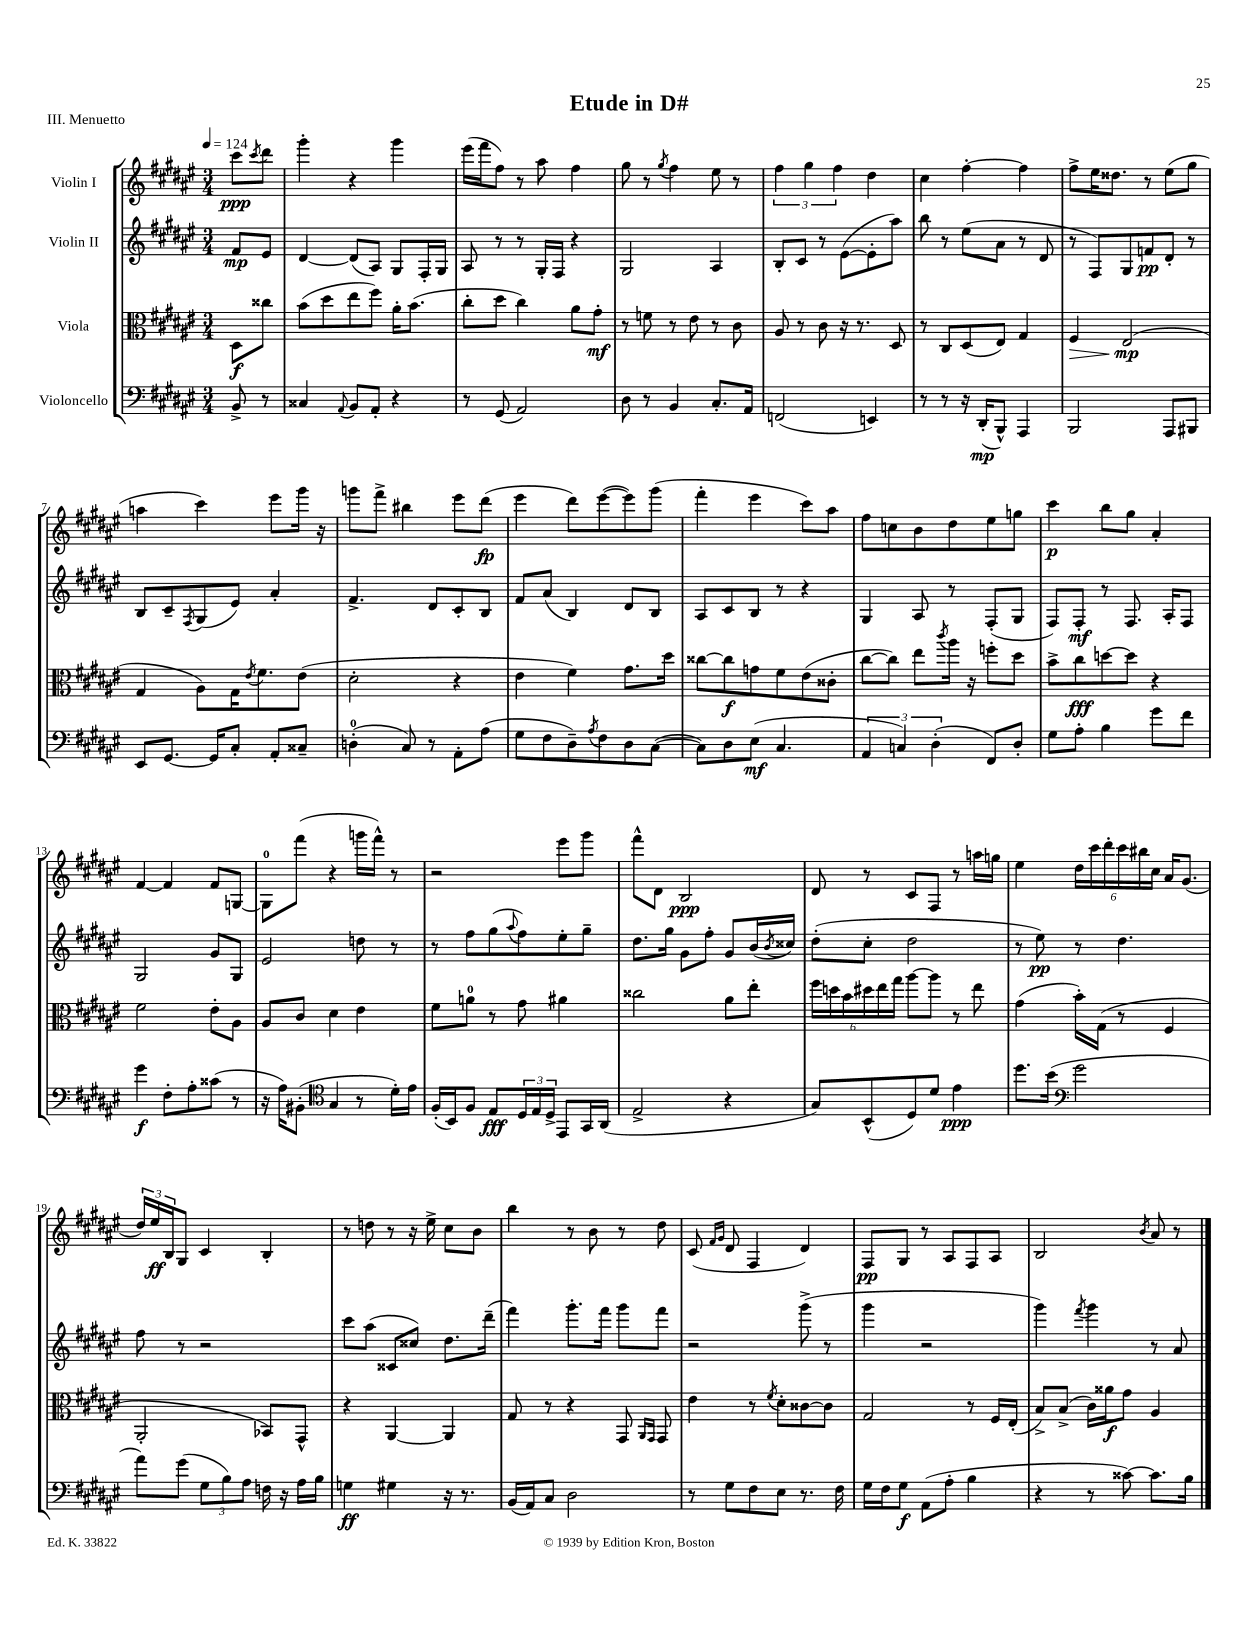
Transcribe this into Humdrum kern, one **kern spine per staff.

**kern	**kern	**kern	**kern
*staff4	*staff3	*staff2	*staff1
*clefF4	*clefC3	*clefG2	*clefG2
*k[f#c#g#d#a#e#]	*k[f#c#g#d#a#e#]	*k[f#c#g#d#a#e#]	*k[f#c#g#d#a#e#]
*M3/4	*M3/4	*M3/4	*M3/4
*MM124	*MM124	*MM124	*MM124
8BB^/	8D#\L	8f#/L	8ccc#\L
.	.	.	8qccc#/
8r	8cc##\J	8e#/J	8ddd#\J
=	=	=	=
4C##/	(8b\L	[4d#/	4ggg#'\
.	8dd#\	.	.
8qqAA#/	.	.	.
8BB/L	8ee#\	(8d#/]L	4r
8AA#'/J	8ff#\J)	8A#/J)	.
4r	16a#'\LK	8G#/L	4ggg#\
.	(8.b\J	.	.
.	.	16F#'/L	.
.	.	16G#/JJ	.
=	=	=	=
8r	8cc#'\L	8A#/	(16eee#\LL
.	.	.	16fff#\J
(8GG#/	8dd#\J	8r	8ff#\J)
2AA#/)	4cc#\)	8r	8r
.	.	16G#'/LL	8aa#\
.	.	16F#/JJ	.
.	8a#\L	4r	4ff#\
.	8g#'\J	.	.
=	=	=	=
8D#\	8r	2G#/	8gg#\
8r	8f\	.	8r
.	.	.	8qgg#/
4BB/	8r	.	4ff#\
.	8e#\	.	.
8.C#'/L	8r	4A#/	8ee#\
.	8c#\	.	8r
16AA#/Jk	.	.	.
=	=	=	=
(2FF/	8A#/	8B'/L	6ff#\
.	8r	8c#/J	.
.	.	.	6gg#\
.	8c#\	8r	.
.	.	.	6ff#\
.	16r	([8e#\L	.
.	8.r	.	.
4EE/)	.	8e#'\]	4dd#\
.	8D#/	8aa#\J)	.
=	=	=	=
8r	8r	8bb\	4cc#\
8r	8C#/L	8r	.
16r	(8D#/	(8ee#\L	[4ff#'\
(16DD#'/LK	.	.	.
8BBB^^/J)	8E#/J)	8a#\J	.
4AAA#/	4G#/	8r	4ff#\]
.	.	8d#/	.
=	=	=	=
2BBB/	4F#/	8r	8ff#^\L
.	.	8F#/L)	16ee#\K
.	.	.	8.dd##\J
.	(2E#/	8G#/	.
.	.	8f/	8r
8AAA#/L	.	8d#'/J	(8ee#\L
8BBB#/J	.	8r	8gg#\J
=	=	=	=
8EE#/L	4G#/	8B/L	4aa\
[8.GG#/J	.	8c#~/	.
.	.	8qF#/	.
.	8A#\L)	(8G#/	4ccc#\)
16GG#/]LK	.	.	.
8C#'/J	16G#\K	8e#/J)	.
.	8qe#/	.	.
.	8.f#\	.	.
8AA#'/L	.	4a#'/	8eee#\L
8C##~/J	(8e#\J	.	16ggg#\Jk
.	.	.	16r
=	=	=	=
(4D'\	2d#'\	4.f#^/	8ggg\L
.	.	.	8fff#^\J
8C#/)	.	.	4bb#\
8r	.	8d#/L	.
8AA#'\L	4r	8c#'/	8eee#\L
(8A#\J	.	8B/J	(8ddd#\J
=	=	=	=
8G#\L	4e#\	8f#/L	4eee#\
8F#\	.	(8a#/J	.
8D#~\)	4f#\)	4B/)	8ddd#\L)
8qA#/	.	.	.
8F#\	.	.	([8eee#\
8D#\	8.g#\L	8d#/L	8eee#\])
([8C#\J	.	8B/J	(8ggg#\J
.	16dd#\Jk	.	.
=	=	=	=
8C#\]L)	[8cc##\L	8A#/L	4fff#'\
8D#\	8cc##\]	8c#/	.
(8E#\J	8g\	8B/J	4eee#\
4.C#/	8f#\	8r	.
.	(8e#\	4r	8ccc#\L)
.	8c##'\J	.	8aa#\J
=	=	=	=
6AA#/	[8cc#\L	4G#/	8ff#\L
.	8cc#\]J)	.	8cc\
6C/)	.	.	.
.	8ee#\L	8A#/	8b\
(6D#'\	.	.	.
.	8qccc#/	.	.
.	16aa#\Jk	8r	8dd#\
.	16r	.	.
8FF#/L)	8ff'\L	(8F#'/L	8ee#\
8D#'/J	8dd#\J	8G#/J	8gg\J
=	=	=	=
8G#\L	8b^\L	8F#/L)	4ccc#\
8A#'\J	8cc#\	8F#'/J	.
4B\	[8dd\	8r	8bb\L
.	8dd\]J	8.F#/	8gg#\J
8g#\L	4r	.	4a#'/
.	.	16A#'/LK	.
8f#\J	.	8F#/J	.
=	=	=	=
4g#\	2f#\	2G#/	[4f#/
8F#'\L	.	.	4f#/]
8A#'\	.	.	.
(8c##\J	8e#'\L	8g#/L	8f#/L
8r	8A#\J	8G#/J	[8G/J
=	=	=	=
16r	8A#/L	2e#/	8G\]L
16A#\LK)	.	.	.
(8BB#'\J	8c#/J	.	(8fff#\J
*clefC4	*	*	*
4G#/	4d#\	.	4r
8r	4e#\	8dd\	16ggg\LL
.	.	.	16fff#^^\JJ)
16d#'\LL)	.	8r	8r
16e#\JJ	.	.	.
=	=	=	=
(16F#'/LL	8f#\L	8r	2r
16BB/J)	.	.	.
8F#/J	8a\J	8ff#\L	.
8E#/L	8r	(8gg#\	.
.	.	8qqaa#/	.
24D#/L	8g#\	8ff#\)	.
24E#/	.	.	.
24D#^/JJ	.	.	.
8EE#/L	4a#\	8ee#'\	8eee#\L
16GG#/L	.	8gg#~\J	8ggg#\J
(16AA#/JJ	.	.	.
=	=	=	=
2E#^/	2cc##\	8.dd#\L	8fff#^^\L
.	.	.	8d#\J
.	.	16gg#\Jk	.
.	.	8g#\L	2B/
.	.	8ff#'\J	.
4r	8a#\L	8g#/L	.
.	8ee#'\J	(16b/L	.
.	.	8qb/	.
.	.	16cc##/JJ)	.
=	=	=	=
8G#/L)	24ff#\LL	(8dd#'\L	8d#/
.	24dd\	.	.
.	24b\	.	.
(8BB^^/	24dd#\	8cc#'\J	8r
.	24ee#\	.	.
.	24gg#\JJ	.	.
8D#/)	[8aa#\L	2dd#\	8c#/L
8d#/J	8aa#\]J	.	8F#/J
4e#\	8r	.	8r
.	8ee#\	.	16aa\LL
.	.	.	16gg\JJ
=	=	=	=
8.dd#\L	(4g#\	8r	4ee#\
.	.	8ee#\)	.
(16b\Jk	.	.	.
*clefF4	*	*	*
2g#\	16b'\LL)	8r	24dd#\LL
.	.	.	24ccc#\
.	(16G#\JJ	.	.
.	.	.	24ddd#'\
.	8r	4.dd#\	24ccc#\
.	.	.	24bb#\
.	.	.	24cc#\JJ
.	4F#/	.	16a#/LK
.	.	.	(8.g#/J
=	=	=	=
8a#\L)	2AA#'/	8ff#\	24dd#/LL)
.	.	.	24ee#/
.	.	.	24B/J
(8g#\J	.	8r	8G#/J
12G#\L	.	2r	4c#/
12B\)	.	.	.
12A#\J	.	.	.
16F\	8BB-/L)	.	4B'/
16r	.	.	.
16A#\LL	8GG#^^/J	.	.
16B\JJ	.	.	.
=	=	=	=
4G\	4r	8ccc#\L	8r
.	.	(8aa#\J	8dd\
4G#\	[4AA#/	8c##/L	8r
.	.	8cc##/J)	16r
.	.	.	16ee#^\
16r	4AA#/]	8.dd#\L	8cc#\L
8.r	.	.	.
.	.	.	8b\J
.	.	(16ddd#~\Jk	.
=	=	=	=
(16BB/LL	8G#/	4fff#\)	4bb\
16AA#/J)	.	.	.
8C#/J	8r	.	.
2D#\	4r	8.ggg#'\L	8r
.	.	.	8b\
.	.	16fff#\Jk	.
.	8GG#/	8ggg#\L	8r
.	16qqAA#/LL	.	.
.	16qqGG#/JJ	.	.
.	8GG#/	8fff#\J	8dd#\
=	=	=	=
8r	4e#\	2r	(8c#/
.	.	.	16qqf#/LL
.	.	.	16qqg#/JJ
8G#\L	.	.	8d#/
8F#\	8r	.	4F#/
.	8qf#/	.	.
8E#\J	8d#'\L	.	.
8.r	[8c##\	(8ggg#^\	4d#/)
.	8c##\]J	8r	.
16F#\	.	.	.
=	=	=	=
16G#\LL	2G#/	4ggg#\	8F#/L
16F#\J	.	.	.
8G#\J	.	.	8G#/J
(8AA#\L	.	2r	8r
8A#'\J	.	.	8A#/L
4B\	8r	.	8F#/
.	16F#/LL	.	8A#/J
.	(16E#'/JJ	.	.
=	=	=	=
4r	8B^/L)	4ggg#\)	2B/
.	(8B^/J	.	.
.	.	8qfff#/	.
8r	16c#\LL)	4ggg#\	.
.	16a##\J	.	.
[8c##\)	8g#\J	.	.
.	.	.	8qb/
8.c##\]L	4A#/	8r	8a#/
.	.	8a#/	8r
16B\Jk	.	.	.
==	==	==	==
*-	*-	*-	*-
